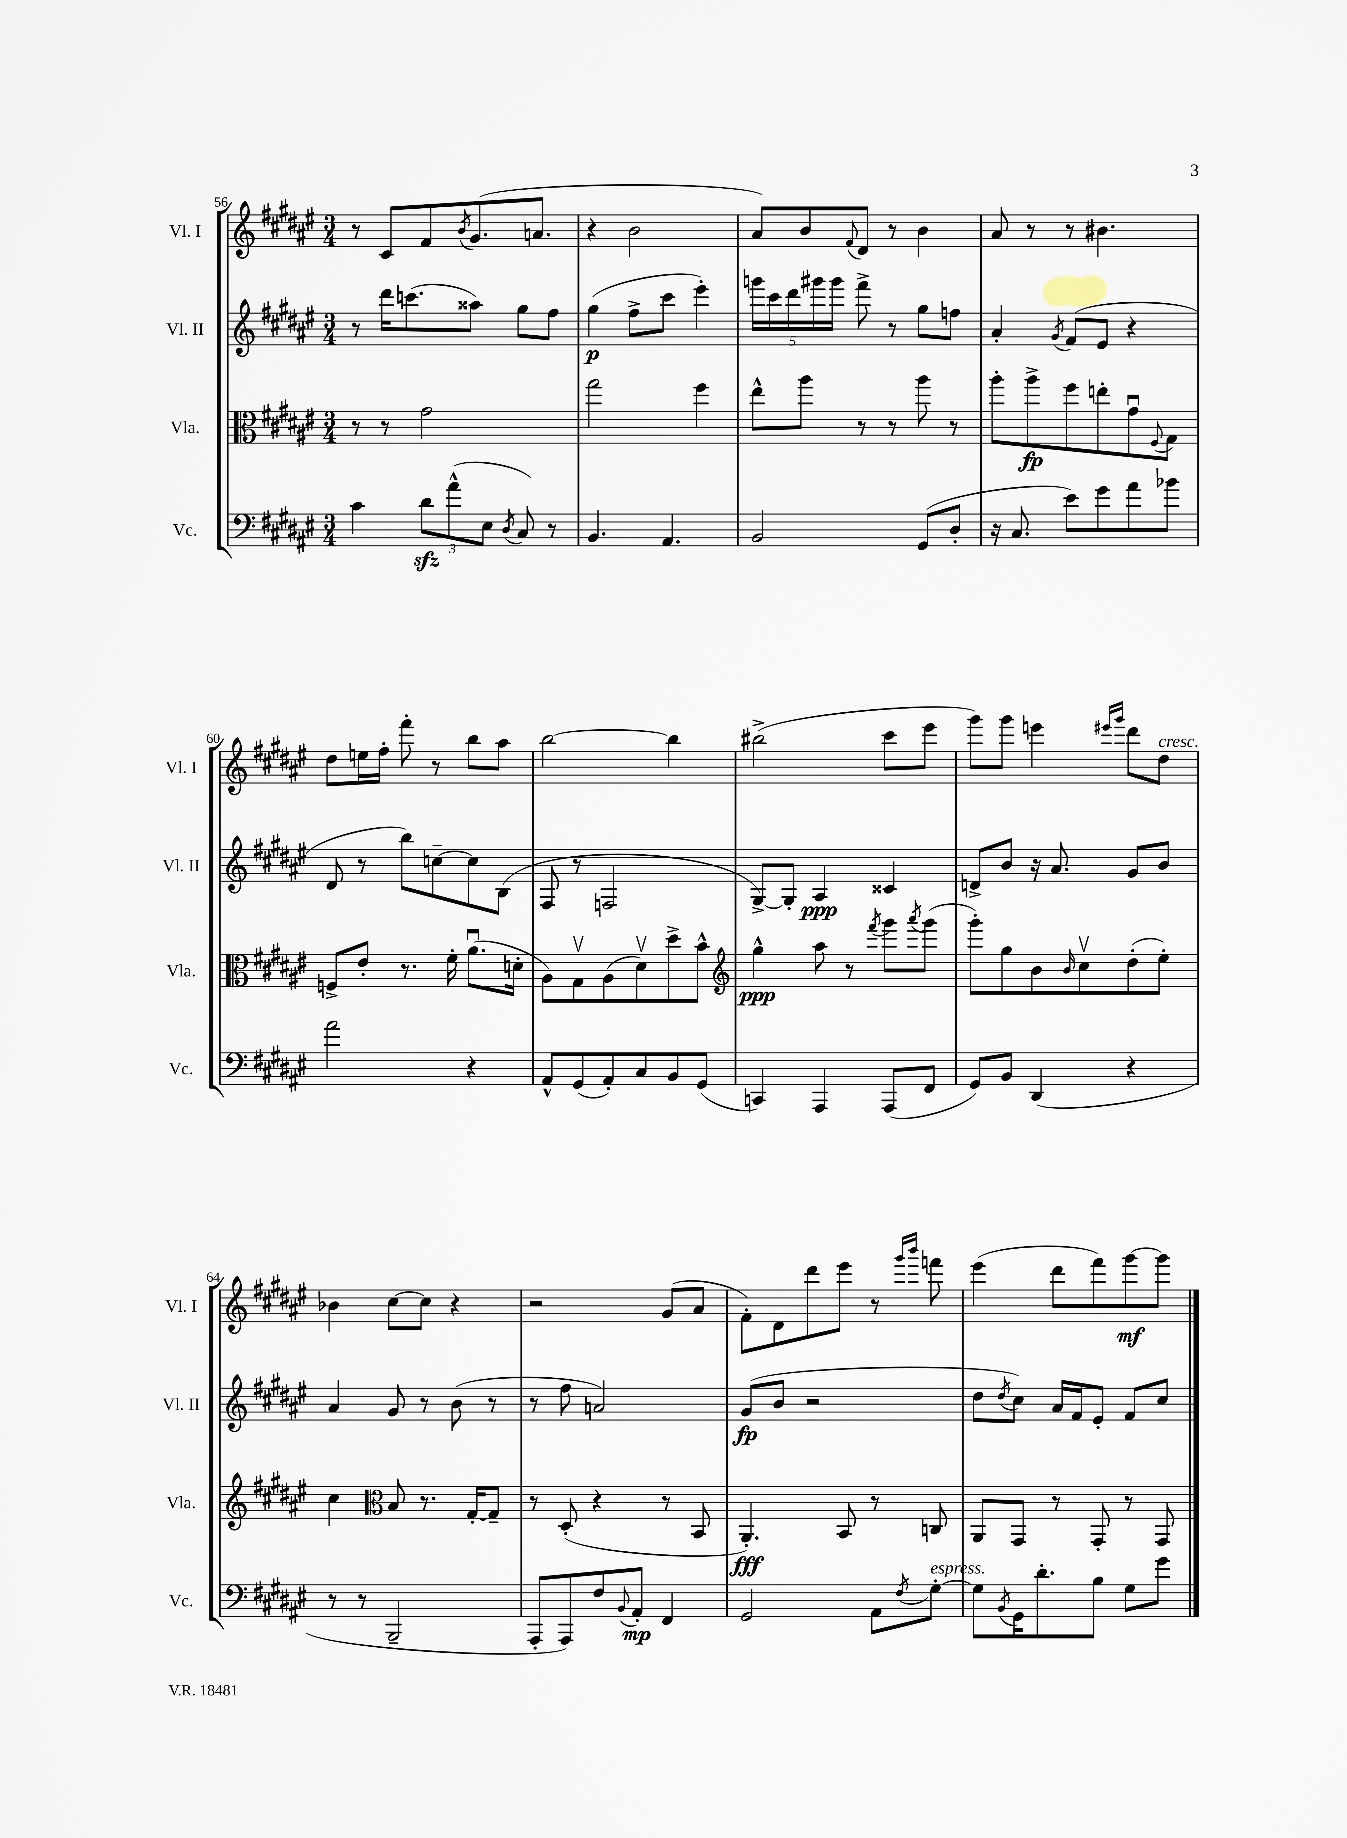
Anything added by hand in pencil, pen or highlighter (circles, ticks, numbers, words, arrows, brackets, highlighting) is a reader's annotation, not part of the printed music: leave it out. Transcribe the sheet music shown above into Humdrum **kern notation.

**kern	**kern	**kern	**kern
*staff4	*staff3	*staff2	*staff1
*clefF4	*clefC3	*clefG2	*clefG2
*k[f#c#g#d#a#e#]	*k[f#c#g#d#a#e#]	*k[f#c#g#d#a#e#]	*k[f#c#g#d#a#e#]
*M3/4	*M3/4	*M3/4	*M3/4
4c#	8r	8r	8r
.	8r	16ddd#	8c#
.	.	(8.ccc	.
12d#	2g#	.	8f#
(12a#^^	.	.	.
.	.	.	8qb
.	.	8aa##)	(8.g#
12E#	.	.	.
8qD#	.	.	.
8C#)	.	8gg#	.
.	.	.	8.a
8r	.	8ff#	.
=	=	=	=
4.BB	2gg#	(4gg#	4r
.	.	8ff#^	2b
4.AA#	.	8ccc#	.
.	4ff#	4eee#')	.
=	=	=	=
2BB	8ee#^^	20ggg	8a#)
.	.	20ccc#	.
.	.	20ddd#	.
.	8aa#	.	8b
.	.	20ggg#	.
.	.	20ggg#	.
.	.	.	8qqf#
.	8r	8fff#^	8d#
.	8r	8r	8r
(8GG#	8aa#	8gg#	4b
8D#'	8r	8ff	.
=	=	=	=
16r	8aa#'	4a#'	8a#
8.C#	.	.	.
.	8aa#^	.	8r
.	.	8qg#	.
8e#)	8ff#	(8f#	8r
8g#	8ee'	8e#	4.b#
8a#	8g#u	4r	.
.	8qqF#	.	.
8b-	8G#	.	.
=	=	=	=
2a#	8F^	8d#	8dd#
.	8e#'	8r	16ee
.	.	.	16ff#'
.	8.r	8bb)	8fff#'
.	.	[8cc~	8r
.	16f#'	.	.
4r	(8.a#u	8cc]	8bb
.	.	(8B	8aa#
.	16d'	.	.
=	=	=	=
8AA#^^	8A#)	8F#	[2bb
(8GG#	8G#v	8r	.
8AA#')	(8A#	2F	.
8C#	8d#v)	.	.
8BB	8dd#^	.	4bb]
(8GG#	8b^^	.	.
=	=	=	=
*	*clefG2	*	*
4CC)	4gg#^^	[8G#^)	(2bb#^
.	.	8G#']	.
4AAA#	8aa#	4A#	.
.	8r	.	.
.	8qfff#	.	.
(8AAA#	8ggg#	4c##	8ccc#
.	8qaaa#	.	.
8FF#	(8ggg#	.	8eee#
=	=	=	=
8GG#)	8ggg#')	8d^	8ggg#)
8BB	8gg#	8b	8ggg#
(4DD#	8b	16r	4eee
.	.	8.a#	.
.	16qqb	.	.
.	8cc#v	.	.
.	.	.	16qqeee#
.	.	.	16qqggg#
4r	(8dd#'	8g#	8ddd#
.	8ee#')	8b	8dd#
=	=	=	=
8r	4cc#	4a#	4b-
8r	.	.	.
*	*clefC3	*	*
2BBB~	8B	8g#	[8cc#
.	8.r	8r	8cc#]
.	.	(8b	4r
.	[16G#'	.	.
.	8G#~]	8r	.
=	=	=	=
8AAA#'	8r	8r	2r
8AAA#)	(8D#'	8ff#	.
8F#	4r	2a)	.
8qqBB	.	.	.
8AA#'	.	.	.
4FF#	8r	.	(8g#
.	8BB	.	8a#
=	=	=	=
2GG#	4.AA#')	(8g#	8f#')
.	.	8b	8d#
.	.	2r	8ddd#
.	8BB	.	8eee#
8AA#	8r	.	8r
.	.	.	16qqggg#
8qF#	.	.	16qqbbb
[8G#'	8C	.	8fff
=	=	=	=
8G#]	8AA#	8dd#	(4eee#
8qBB	.	8qdd#	.
16GG#	8GG#	8cc#)	.
8.d#'	.	.	.
.	8r	16a#	8ddd#
.	.	16f#	.
8B	8GG#'	8e#'	8fff#)
8G#	8r	8f#	[8ggg#
8g#	8GG#	8cc#	8ggg#]
==	==	==	==
*-	*-	*-	*-
